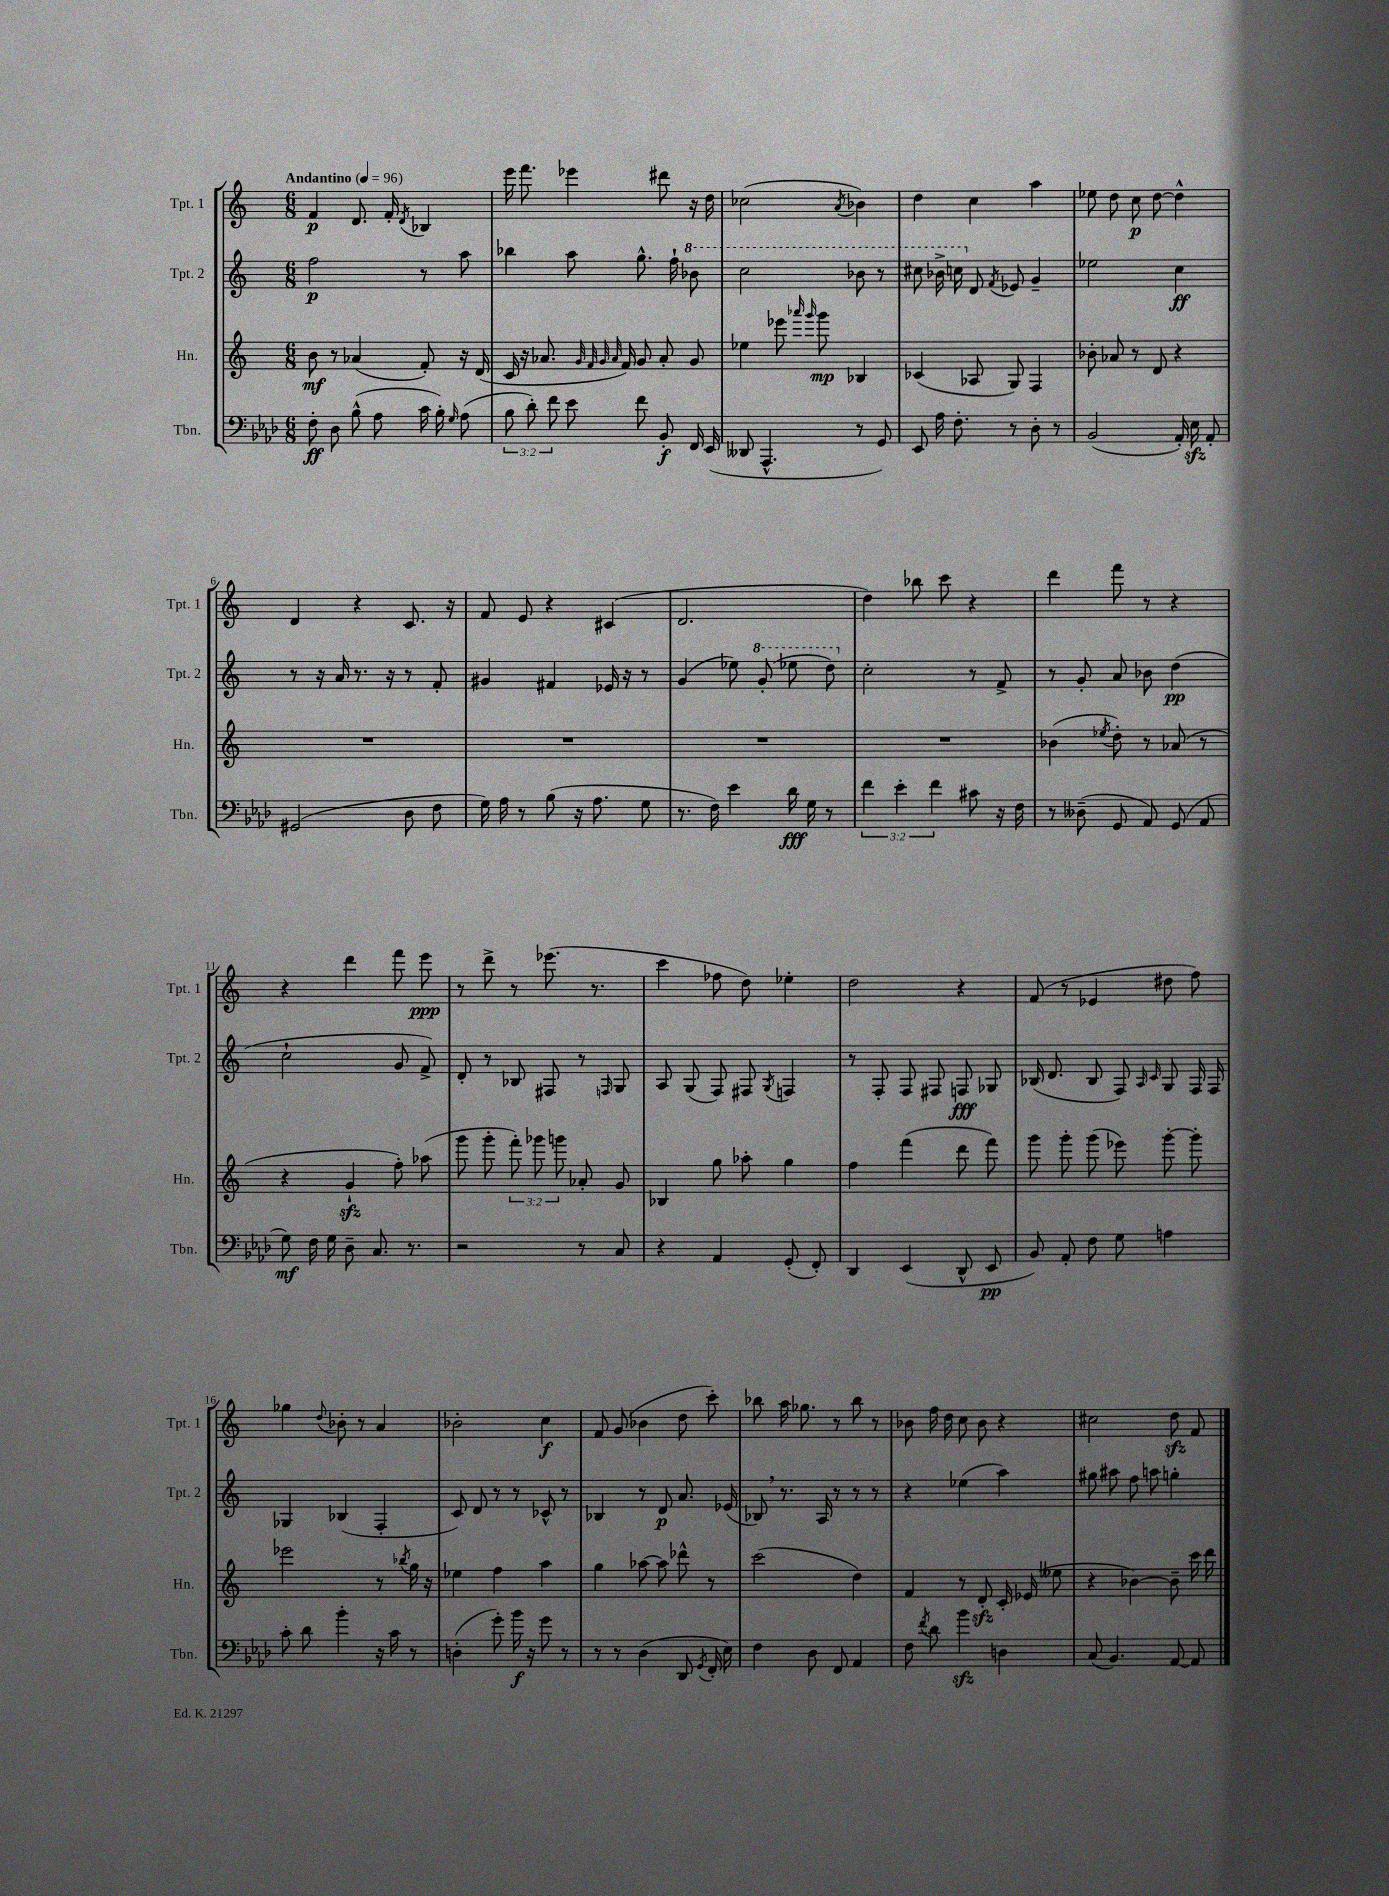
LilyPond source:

<<
\new StaffGroup <<
\new Staff = "s0" \with { instrumentName = "Tpt. 1" shortInstrumentName = "Tpt. 1" } {
    \clef treble \key c \major \numericTimeSignature \time 6/8 \tempo "Andantino" 4 = 96
    \autoBeamOff f'4\p d'8. f'16-. \acciaccatura { d'8 } bes4 |
    e'''16 f'''8. ees'''4 dis'''8 r16 d''16 |
    ces''2( \acciaccatura { a'8 } bes'4) |
    d''4 c''4 a''4 |
    ees''8 d''8 c''8\p d''8~ d''4-^ |
    d'4 r4 c'8. r16 |
    f'8 e'8 r4 cis'4( |
    d'2. |
    d''4) bes''8 c'''8 r4 |
    d'''4 f'''8 r8 r4 |
    r4 d'''4 f'''8 e'''8\ppp |
    r8 d'''8-> r8 ees'''8.( r8. |
    c'''4 fes''8 d''8) ees''4-. |
    d''2 r4 |
    f'8( r8 ees'4 dis''8 f''8) |
    ges''4 \appoggiatura { d''8 } bes'8-. r8 a'4 |
    bes'2-. c''4\f |
    f'8 g'8( bes'4 d''8 c'''8-.) |
    bes''8 a''16 ges''8. r8 bes''8 r8 |
    bes'8 f''16 d''16 c''8 bes'8 r4 |
    cis''2 d''8\sfz f'8 \bar "|." |
}
\new Staff = "s1" \with { instrumentName = "Tpt. 2" shortInstrumentName = "Tpt. 2" } {
    \clef treble \key c \major \numericTimeSignature \time 6/8
    \autoBeamOff f''2\p r8 a''8 |
    bes''4 a''8 g''8.-^ f''16-! \ottava #1 bes''!8 |
    c'''2 bes''8 r8 |
    cis'''8 bes''16-> c'''16 \ottava #0 d'8 \acciaccatura { f'8 } ees'8 g'4-- |
    ees''2 c''4\ff |
    r8 r16 a'16 r8. r16 r8 f'8-. |
    gis'4 fis'4 ees'16 r16 r8 |
    g'4( ees''8) \ottava #1 g''8-.( ees'''8 d'''8) \ottava #0 |
    c''2-. r8 f'8-> |
    r8 g'8-. a'8 bes'8 d''4\pp( |
    c''2-! g'8 f'8->) |
    d'8-. r8 bes8 fis8 r8 \grace { f16 } g8 |
    a8 g8( f8) fis8 \acciaccatura { g8 } f4 |
    r8 f8-. f8 fis8 f8\fff ges8 |
    bes16( d'8. bes8 f8) \grace { a16 c'16 } g8 f16 f16 |
    ges4 bes4( f4-. |
    c'8) d'8 r8 r8 ces'8-^ r8 |
    bes4 r8 d'8\p a'8. ees'16( |
    bes8) \breathe r8. a16 r8 r8 r8 |
    r4 ees''4( a''4) |
    gis''8 ais''8 f''8 a''8 g''4-. \bar "|." |
}
\new Staff = "s2" \with { instrumentName = "Hn." shortInstrumentName = "Hn." } {
    \clef treble \key c \major \numericTimeSignature \time 6/8 \override Staff.TupletNumber.text = #tuplet-number::calc-fraction-text
    \autoBeamOff b'8\mf r8 aes'4( f'8-.) r16 d'16( |
    c'16 r16 aes'8. \grace { g'32 f'32 g'32 aes'32 } f'16) g'8 aes'8-. g'8 |
    ees''4 ees'''8 \grace { aes'''16 g'''16 } g'''8\mp bes4 |
    ces'4( aes8 g8) f4 |
    bes'8-. aes'8 r8 d'8 r4 |
    R2. |
    R2. |
    R2. |
    R2. |
    bes'4( \acciaccatura { ees''8 } d''8-.) r8 aes'8( r8 |
    r4 g'4-!\sfz f''8-.) aes''8( |
    g'''8 g'''8-. \tuplet 3/2 { f'''8-.) ges'''8 g'''8 } aes'8-. g'8 |
    bes4 g''8 aes''8-. g''4 |
    f''4 f'''4( d'''8 f'''8) |
    g'''8 g'''8-. g'''8( ees'''8) g'''8~-. g'''8-. |
    ees'''2 r8 \acciaccatura { bes''8 } g''16 r16 |
    ees''4 f''4 a''4 |
    g''4 aes''8~ aes''8 des'''8-^ r8 |
    c'''2( d''4) |
    f'4 r8 d'8-.\sfz c'16-. ees'16( eeses''8 |
    r4 bes'4~) bes'8-- c'''16 d'''16 \bar "|." |
}
\new Staff = "s3" \with { instrumentName = "Tbn." shortInstrumentName = "Tbn." } {
    \clef bass \key aes \major \numericTimeSignature \time 6/8 \override Staff.TupletNumber.text = #tuplet-number::calc-fraction-text
    \autoBeamOff f8-.\ff des8 bes8-^( aes8 c'16 bes16-.) \grace { g16 } aes8( |
    \tuplet 3/2 { bes8 des'8-.) f'8 } ees'8 f'8 bes,8-.\f f,16 ees,16( |
    deses,8 aes,,4.-^ r8 g,8) |
    ees,8 aes16 f8.-. r8 des8-. r8 |
    bes,2( aes,16-.) ees16\sfz aes,8-. |
    gis,2( des8 f8 |
    g16) aes16 r8 bes8( r16 aes8. g8 |
    r8. f16) ees'4 des'16\fff g16 r8 |
    \tuplet 3/2 { f'4 ees'4-. f'4 } cis'8 r16 f16 |
    r8 deses8--( g,8 aes,8) g,8( aes,8 |
    g8\mf) f16 g16 des8-- c8. r8. |
    r2 r8 c8 |
    r4 aes,4 g,8-.( f,8-.) |
    des,4 ees,4( des,8-^ ees,8\pp |
    bes,8) aes,8-. f8 g8 a4 |
    c'8-. des'8 bes'4-. r16 c'16 r8 |
    d4-.( g'8-.) bes'16\f r16 g'8 r8 |
    r8 r8 des4( des,8 \acciaccatura { g,8 } f,16-. ees16) |
    f4 des8 f,8 aes,4 |
    f8 \acciaccatura { f'8 } des'8 bes'4\sfz d4 |
    c8( bes,4.) aes,8~ aes,8 \bar "|." |
}
>>
>>
